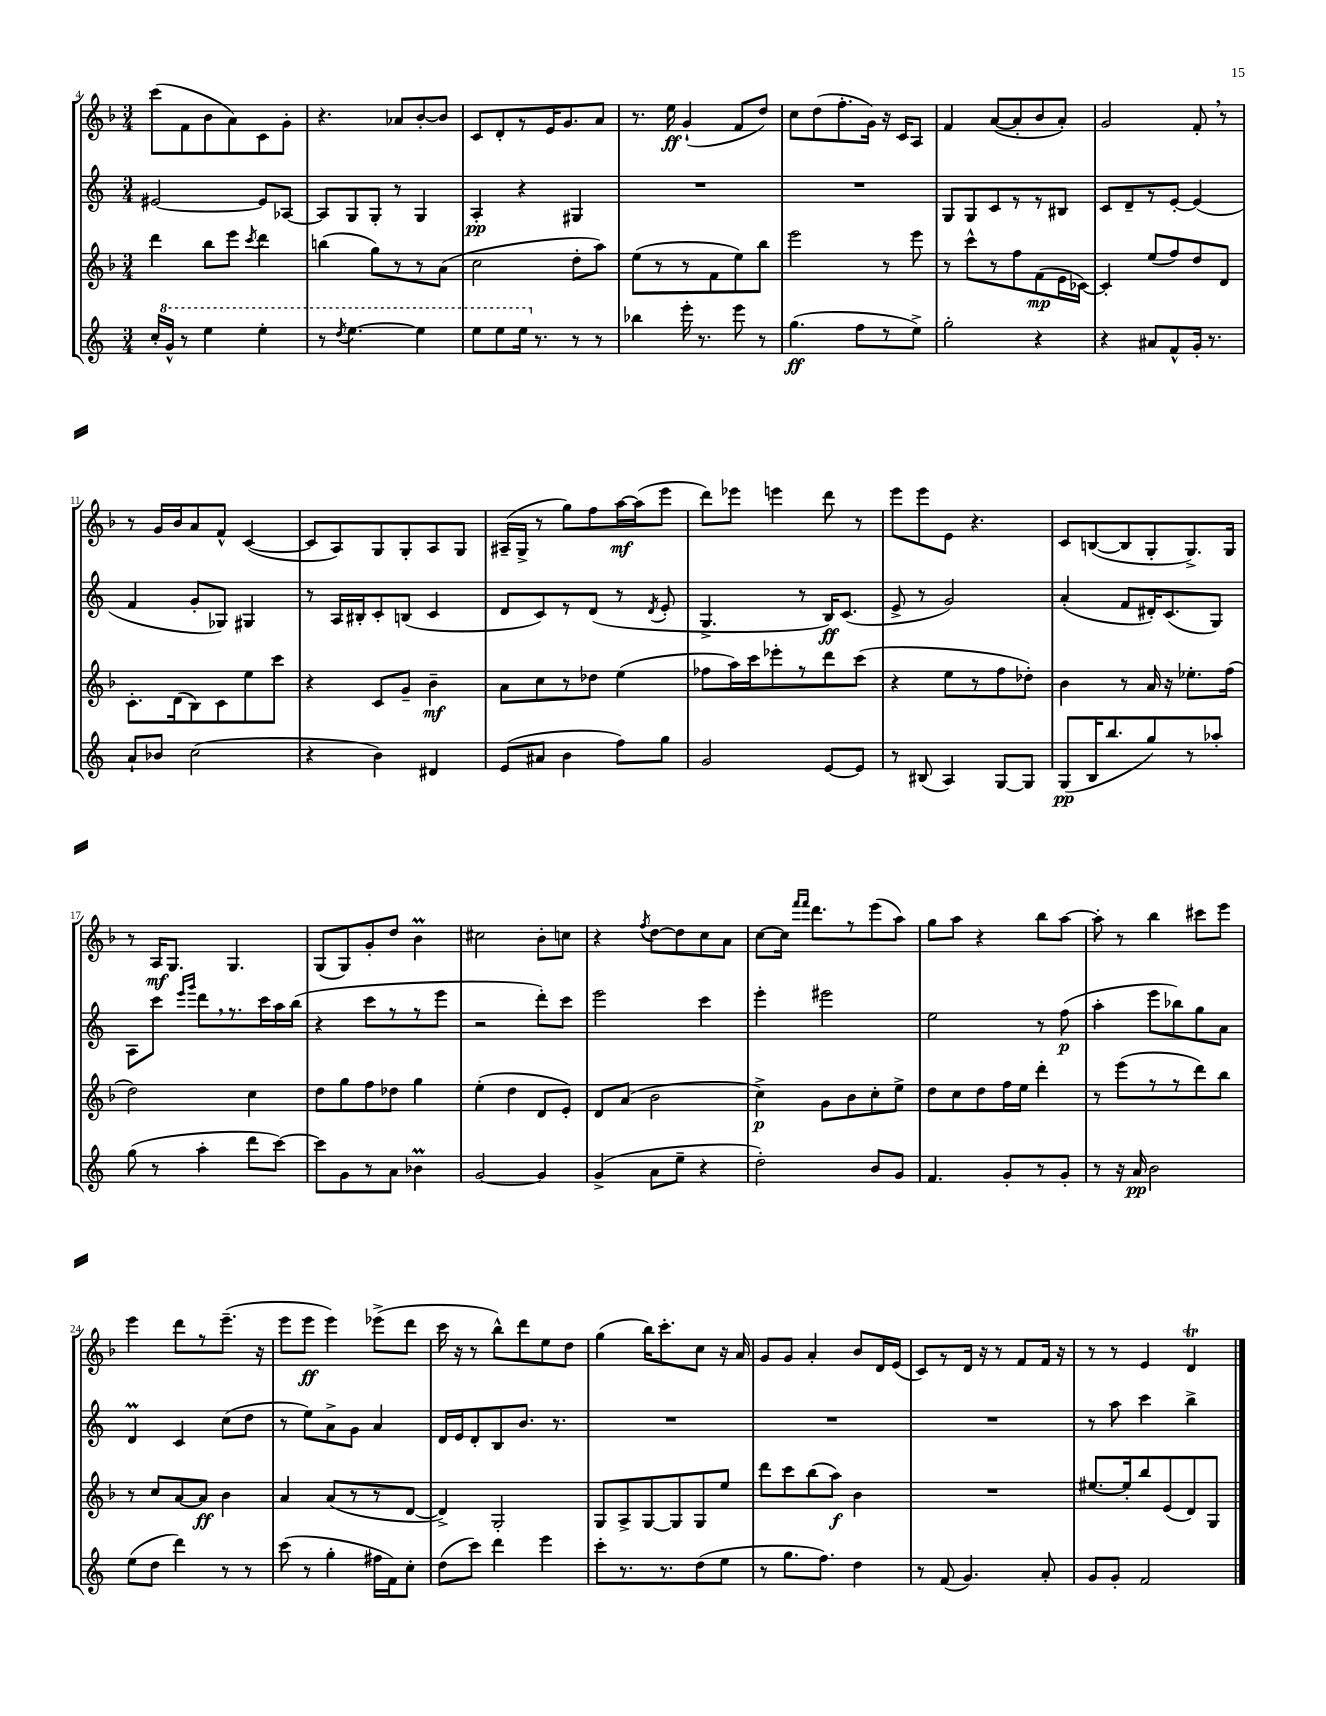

**kern	**kern	**kern	**kern
*staff4	*staff3	*staff2	*staff1
*clefG2	*clefG2	*clefG2	*clefG2
*k[]	*k[b-]	*k[]	*k[b-]
*M3/4	*M3/4	*M3/4	*M3/4
16cc'	4ddd	[2e#	(8ccc
16gg^^	.	.	.
8r	.	.	8f
4eee	8bb-	.	8b-
.	8eee	.	8a)
.	8qccc	.	.
4eee'	4ddd	8e#]	8c
.	.	[8A-	8g'
=	=	=	=
8r	(4bb	8A-]	4.r
8qddd	.	.	.
[4.eee	.	8G	.
.	8gg)	8G'	.
.	8r	8r	8a-
4eee]	8r	4G	[8b-'
.	(8a	.	8b-]
=	=	=	=
8eee	2cc	4A'	8c
8eee	.	.	8d'
16eee	.	4r	8r
8.r	.	.	.
.	.	.	16e
.	.	.	8.g
8r	8dd'	4G#	.
8r	8aa)	.	8a
=	=	=	=
4bb-	(8ee	2.r	8.r
.	8r	.	.
.	.	.	16ee
16eee'	8r	.	(4g`
8.r	.	.	.
.	8f	.	.
8eee	8ee)	.	8f
8r	8bb-	.	8dd)
=	=	=	=
(4.gg	2eee	2.r	8cc
.	.	.	(8dd
.	.	.	8.ff'
8ff	.	.	.
.	.	.	16g)
8r	8r	.	16r
.	.	.	16c
8ee^)	8eee	.	8A
=	=	=	=
2gg'	8r	8G	4f
.	8ccc^^	8G	.
.	8r	8c	([8a
.	8ff	8r	8a']
4r	(8f	8r	8b-
.	16e	8B#	8a')
.	[16c-)	.	.
=	=	=	=
4r	4c-']	8c	2g
.	.	8d~	.
8a#	(8ee	8r	.
8f^^	8ff)	[8e'	.
16g'	8dd	(4e]	8f'
8.r	.	.	.
.	8d	.	8r
=	=	=	=
8a`	8.c'	4f	8r
8b-	.	.	16g
.	(16d	.	16b-
(2cc	8B-)	8g'	8a
.	8c	8G-)	8f^^
.	8ee	4G#	([4c
.	8ccc	.	.
=	=	=	=
4r	4r	8r	8c]
.	.	16A	8A)
.	.	16B#'	.
4b)	8c	8c'	8G
.	8g~	(8B	8G'
4d#	4b-~	4c	8A
.	.	.	8G
=	=	=	=
(8e	8a	8d	(16A#~
.	.	.	16G^
8a#	8cc	8c)	8r
4b	8r	8r	8gg)
.	8dd-	(8d	8ff
8ff)	(4ee	8r	[16aa
.	.	.	(16aa]
.	.	8qd	.
8gg	.	8e'	8eee
=	=	=	=
2g	8ff-	4.G^	8ddd)
.	16aa)	.	8eee-
.	16ccc	.	.
.	8eee-'	.	4eee
.	8r	8r	.
[8e	8ddd	16B)	8ddd
.	.	(8.c	.
8e]	(8ccc	.	8r
=	=	=	=
8r	4r	8e^	8eee
(8B#	.	8r	8eee
4A)	8ee	2g)	8e
.	8r	.	4.r
[8G	8ff	.	.
8G]	8dd-')	.	.
=	=	=	=
(8G	4b-	(4a'	8c
16B	.	.	([8B
8.bb	.	.	.
.	8r	8f	8B]
8gg)	16a	16d#')	8G'
.	16r	(8.c	.
8r	8.ee-'	.	8.G^)
8aa-'	.	8G)	.
.	(16ff	.	16G
=	=	=	=
(8gg	2dd)	8A	8r
8r	.	8ccc	16A
.	.	.	8.G
.	.	16qqeee	.
.	.	16qqggg	.
4aa'	.	8ddd	.
.	.	8.r	4.G
8ddd	4cc	.	.
.	.	16ccc	.
[8ccc)	.	16aa	.
.	.	(16bb	.
=	=	=	=
8ccc]	8dd	4r	(8G
8g	8gg	.	8G)
8r	8ff	8ccc	8g'
8a	8dd-	8r	8dd
4b-	4gg	8r	4b-
.	.	8eee	.
=	=	=	=
[2g	(4ee'	2r	2cc#
.	4dd	.	.
4g]	8d	8ddd')	8b-'
.	8e')	8ccc	8cc
=	=	=	=
(4g^	8d	2eee	4r
.	(8a	.	.
.	.	.	8qff
8a	2b-	.	[8dd
8ee~	.	.	8dd]
4r	.	4ccc	8cc
.	.	.	8a
=	=	=	=
2dd')	4cc^)	4eee'	[8cc
.	.	.	16cc]
.	.	.	16qqfff
.	.	.	16qqfff
.	.	.	8.ddd
.	8g	2eee#	.
.	8b-	.	8r
8b	8cc'	.	(8eee
8g	8ee^	.	8aa)
=	=	=	=
4.f	8dd	2ee	8gg
.	8cc	.	8aa
.	8dd	.	4r
8g'	16ff	.	.
.	16ee	.	.
8r	4ddd'	8r	8bb-
8g'	.	(8ff	[8aa
=	=	=	=
8r	8r	4aa'	8aa']
16r	(8eee	.	8r
16a	.	.	.
2b	8r	8eee	4bb-
.	8r	8bb-)	.
.	8ddd)	8gg	8ccc#
.	8bb-	8a	8eee
=	=	=	=
(8ee	8r	4d	4eee
8dd	8cc	.	.
4ddd)	[8a	4c	8ddd
.	8a]	.	8r
8r	4b-	(8cc	(8.eee~
8r	.	8dd	.
.	.	.	16r
=	=	=	=
(8ccc	4a	8r	8eee
8r	.	8ee)	8eee
4gg'	(8a	8a^	4eee)
.	8r	8g	.
16ff#	8r	4a	(8eee-^
16f)	.	.	.
8cc'	[8d	.	8ddd
=	=	=	=
(8dd	4d^])	16d	16ccc
.	.	16e	16r
8ccc)	.	8d'	8r
4ddd	2G'	8B	8bb-^^)
.	.	8.b	8ddd
4eee	.	.	8ee
.	.	8.r	.
.	.	.	8dd
=	=	=	=
8ccc'	8G	2.r	(4gg
8.r	8A^	.	.
.	[8G	.	16bb-)
8.r	.	.	8.ccc'
.	8G]	.	.
(8dd	8G	.	8cc
8ee	8ee	.	16r
.	.	.	16a
=	=	=	=
8r	8ddd	2.r	8g
8.gg	8ccc	.	8g
.	(8bb-	.	4a'
8.ff)	.	.	.
.	8aa)	.	.
4dd	4b-	.	8b-
.	.	.	16d
.	.	.	(16e
=	=	=	=
8r	2.r	2.r	8c)
(8f	.	.	8r
4.g)	.	.	16d
.	.	.	16r
.	.	.	8r
.	.	.	8f
8a'	.	.	16f
.	.	.	16r
=	=	=	=
8g	[8.ee#	8r	8r
8g'	.	8aa	8r
.	16ee#']	.	.
2f	8bb-	4ccc	4e
.	(8e	.	.
.	8d)	4bb^	4d
.	8G	.	.
==	==	==	==
*-	*-	*-	*-
